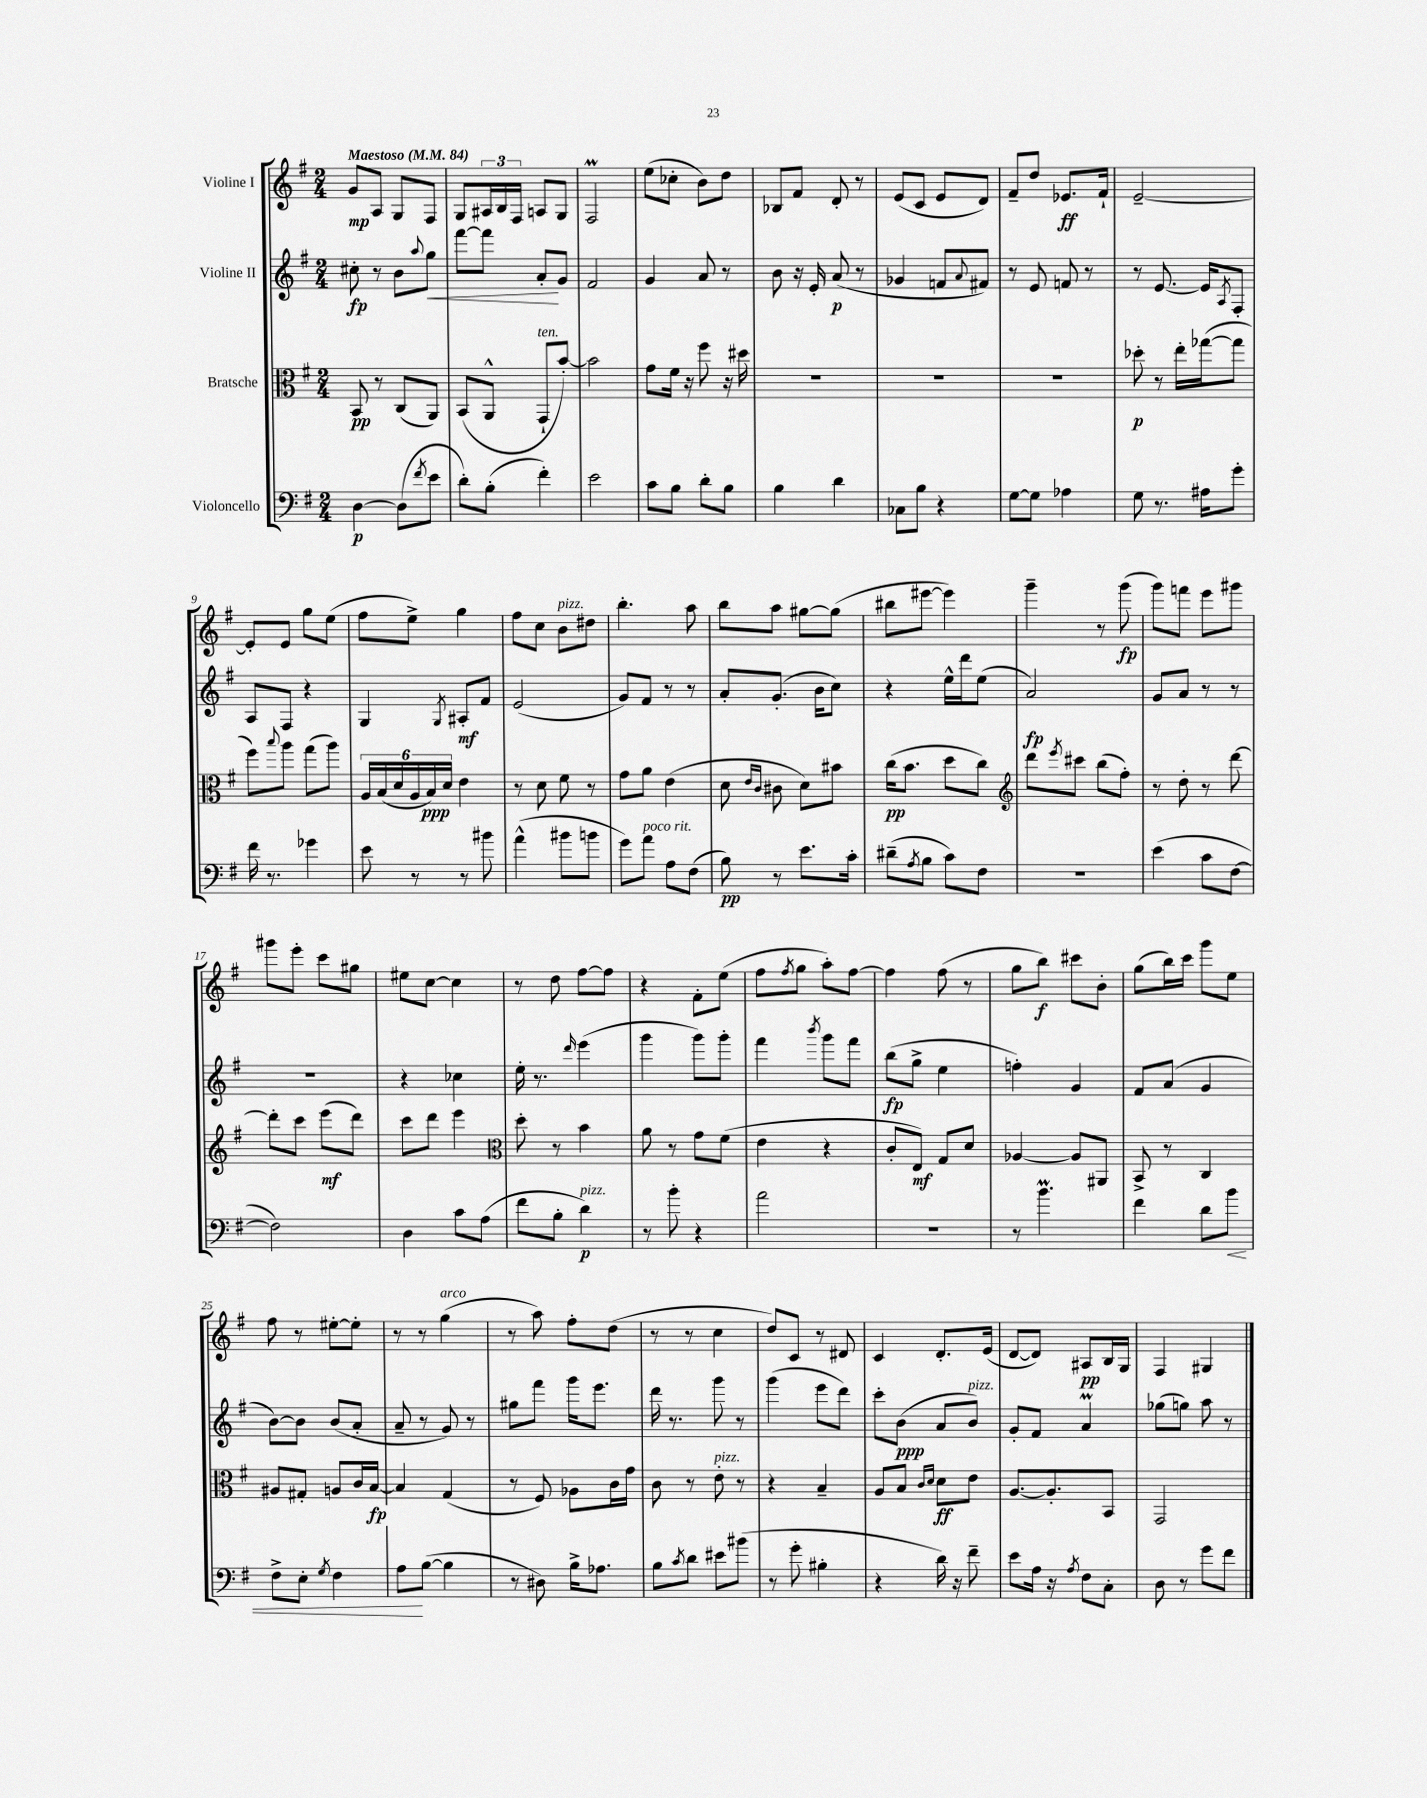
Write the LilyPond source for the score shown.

<<
\new StaffGroup <<
\new Staff = "s0" \with { instrumentName = "Violine I" } {
    \clef treble \key g \major \numericTimeSignature \time 2/4 \tempo "Maestoso" 4 = 84
    g'8\mp a8 g8 fis8 |
    g8 \tuplet 3/2 { ais16 b16 fis16 } a8 g8 |
    fis2\prall |
    e''8( ces''8-. b'8) d''8 |
    bes8 fis'8 d'8-. r8 |
    e'8( c'8 e'8 d'8) |
    fis'8-- d''8 ees'8.\ff fis'16-! |
    e'2~-- |
    e'8-. e'8 g''8 e''8( |
    fis''8 e''8->) g''4 |
    fis''8 c''8 b'8^\markup { \italic "pizz." } dis''8 |
    b''4.-. a''8 |
    b''8 a''8 gis''8~ gis''8( |
    bis''8 eis'''8~ eis'''4) |
    g'''4-- r8 g'''8\fp( |
    g'''8) f'''8 e'''8 gis'''8 |
    gis'''8 e'''8-. c'''8 gis''8 |
    eis''8 c''8~ c''4 |
    r8 d''8 fis''8~ fis''8 |
    r4 fis'8-. e''8( |
    fis''8 \acciaccatura { fis''8 } g''8 a''8-.) fis''8~ |
    fis''4 fis''8( r8 |
    g''8 b''8\f) cis'''8 b'8-. |
    g''8( b''16) c'''16 g'''8 e''8 |
    fis''8 r8 eis''8~-. eis''8-. |
    r8 r8 g''4^\markup { \italic "arco" }( |
    r8 a''8) fis''8-. d''8( |
    r8 r8 c''4 |
    d''8) c'8 r8 dis'8 |
    c'4 d'8.-. e'16( |
    d'8~ d'8) ais8\pp b16 g16 |
    fis4 gis4 \bar "|." |
}
\new Staff = "s1" \with { instrumentName = "Violine II" } {
    \clef treble \key g \major \numericTimeSignature \time 2/4
    cis''8-.\fp r8 b'8 \appoggiatura { a''8 } g''8\< |
    fis'''8~ fis'''8 a'8-.\! g'8 |
    fis'2 |
    g'4 a'8 r8 |
    b'8 r16 e'16-. a'8\p( r8 |
    ges'4 f'8 \appoggiatura { a'8 } fis'8) |
    r8 e'8 f'8 r8 |
    r8 e'8.~ e'16 \acciaccatura { a8 } fis8-. |
    a8 fis8 r4 |
    g4 \acciaccatura { g8 } ais8-.\mf fis'8 |
    e'2( |
    g'8) fis'8 r8 r8 |
    a'8-. g'8.-.( b'16 c''8) |
    r4 e''16-^ d'''16 e''8( |
    a'2\fp) |
    g'8 a'8 r8 r8 |
    R2 |
    r4 ces''4 |
    e''16-. r8. \grace { d'''16 } e'''4( |
    g'''4 g'''8) g'''8-. |
    fis'''4 \acciaccatura { b'''8 } g'''8 fis'''8 |
    b''8\fp( g''8-> e''4 |
    f''4-.) g'4 |
    fis'8 a'8( g'4 |
    b'8~) b'8 b'8( a'8-. |
    a'8-- r8 g'8) r8 |
    gis''8 fis'''8 g'''16 e'''8. |
    d'''16 r8. g'''8 r8 |
    g'''4( e'''8 d'''8) |
    c'''8-. b'8\ppp( a'8 b'8^\markup { \italic "pizz." }) |
    g'8-. fis'8 a'4\prall |
    ges''8( g''8) a''8 r8 \bar "|." |
}
\new Staff = "s2" \with { instrumentName = "Bratsche" } {
    \clef alto \key g \major \numericTimeSignature \time 2/4
    b,8\pp r8 c8( a,8) |
    b,8( a,8-^ g,8-!^\markup { \italic "ten." } b'8~-.) |
    b'2 |
    g'8 fis'16 r16 fis''8 r16 dis''16 |
    R2 |
    R2 |
    R2 |
    des''8-.\p r8 e''16-. ges''16~( ges''8 |
    fis''8) \appoggiatura { b''8 } a''8 g''8( a''8) |
    \tuplet 6/4 { a16 b16( d'16 a16 b16\ppp) d'16 } e'4 |
    r8 d'8 fis'8 r8 |
    g'8 a'8 e'4( |
    d'8 \grace { e'16 c'16 } cis'8 d'8) bis'8 |
    c''16\pp( b'8. d''8 c''8) |
    \clef treble d'''8 \acciaccatura { e'''8 } cis'''8 b''8( fis''8-.) |
    r8 d''8-. r8 d'''8~ |
    d'''8-. c'''8 e'''8\mf( d'''8) |
    c'''8 d'''8 e'''4 |
    \clef alto d''8-. r8 b'4 |
    a'8 r8 g'8 fis'8( |
    e'4 r4 |
    c'8-. e8\mf) g8 d'8 |
    aes4~ aes8 ais,8 |
    b,8-> r8 c4 |
    ais8 gis8-. a8 c'16 b16~\fp |
    b4 g4( |
    r8 fis8) aes8 c'16 g'16 |
    c'8 r8 e'8-.^\markup { \italic "pizz." } r8 |
    r4 b4-- |
    a8 b8 \grace { c'16 d'16 } d'8\ff e'8 |
    a8.~ a8.-. b,8 |
    g,2 \bar "|." |
}
\new Staff = "s3" \with { instrumentName = "Violoncello" } {
    \clef bass \key g \major \numericTimeSignature \time 2/4
    d4~\p d8( \acciaccatura { fis'8 } e'8 |
    d'8-.) b8-.( fis'4-.) |
    e'2 |
    c'8 b8 d'8-. b8 |
    b4 d'4 |
    ces8 b8 r4 |
    g8~ g8 aes4 |
    g8 r8. ais16 g'8-. |
    fis'16 r8. ges'4 |
    e'8 r8 r8 bis'8 |
    a'4-^( bis'8 b'8 |
    g'8) a'8^\markup { \italic "poco rit." } a8 fis8( |
    b8\pp) r8 e'8. c'16-. |
    dis'8--( \acciaccatura { a8 } b8 c'8) fis8 |
    r2 |
    e'4( c'8 fis8~ |
    fis2) |
    d4 c'8 a8( |
    fis'8 b8-. d'4\p^\markup { \italic "pizz." }) |
    r8 b'8-. r4 |
    a'2 |
    R2 |
    r8 b'4.\prall |
    fis'4 d'8 b'8\< |
    fis8-> e8-. \acciaccatura { g8 } fis4 |
    a8\! b8~( b4 |
    r8 dis8) b16-> aes8. |
    b8 \acciaccatura { c'8 } d'8 eis'8 bis'8( |
    r8 g'8-. bis4-. |
    r4 d'16) r16 fis'8-- |
    e'8 a16 r16 \acciaccatura { a8 } fis8 c8-. |
    d8 r8 g'8 fis'8 \bar "|." |
}
>>
>>
